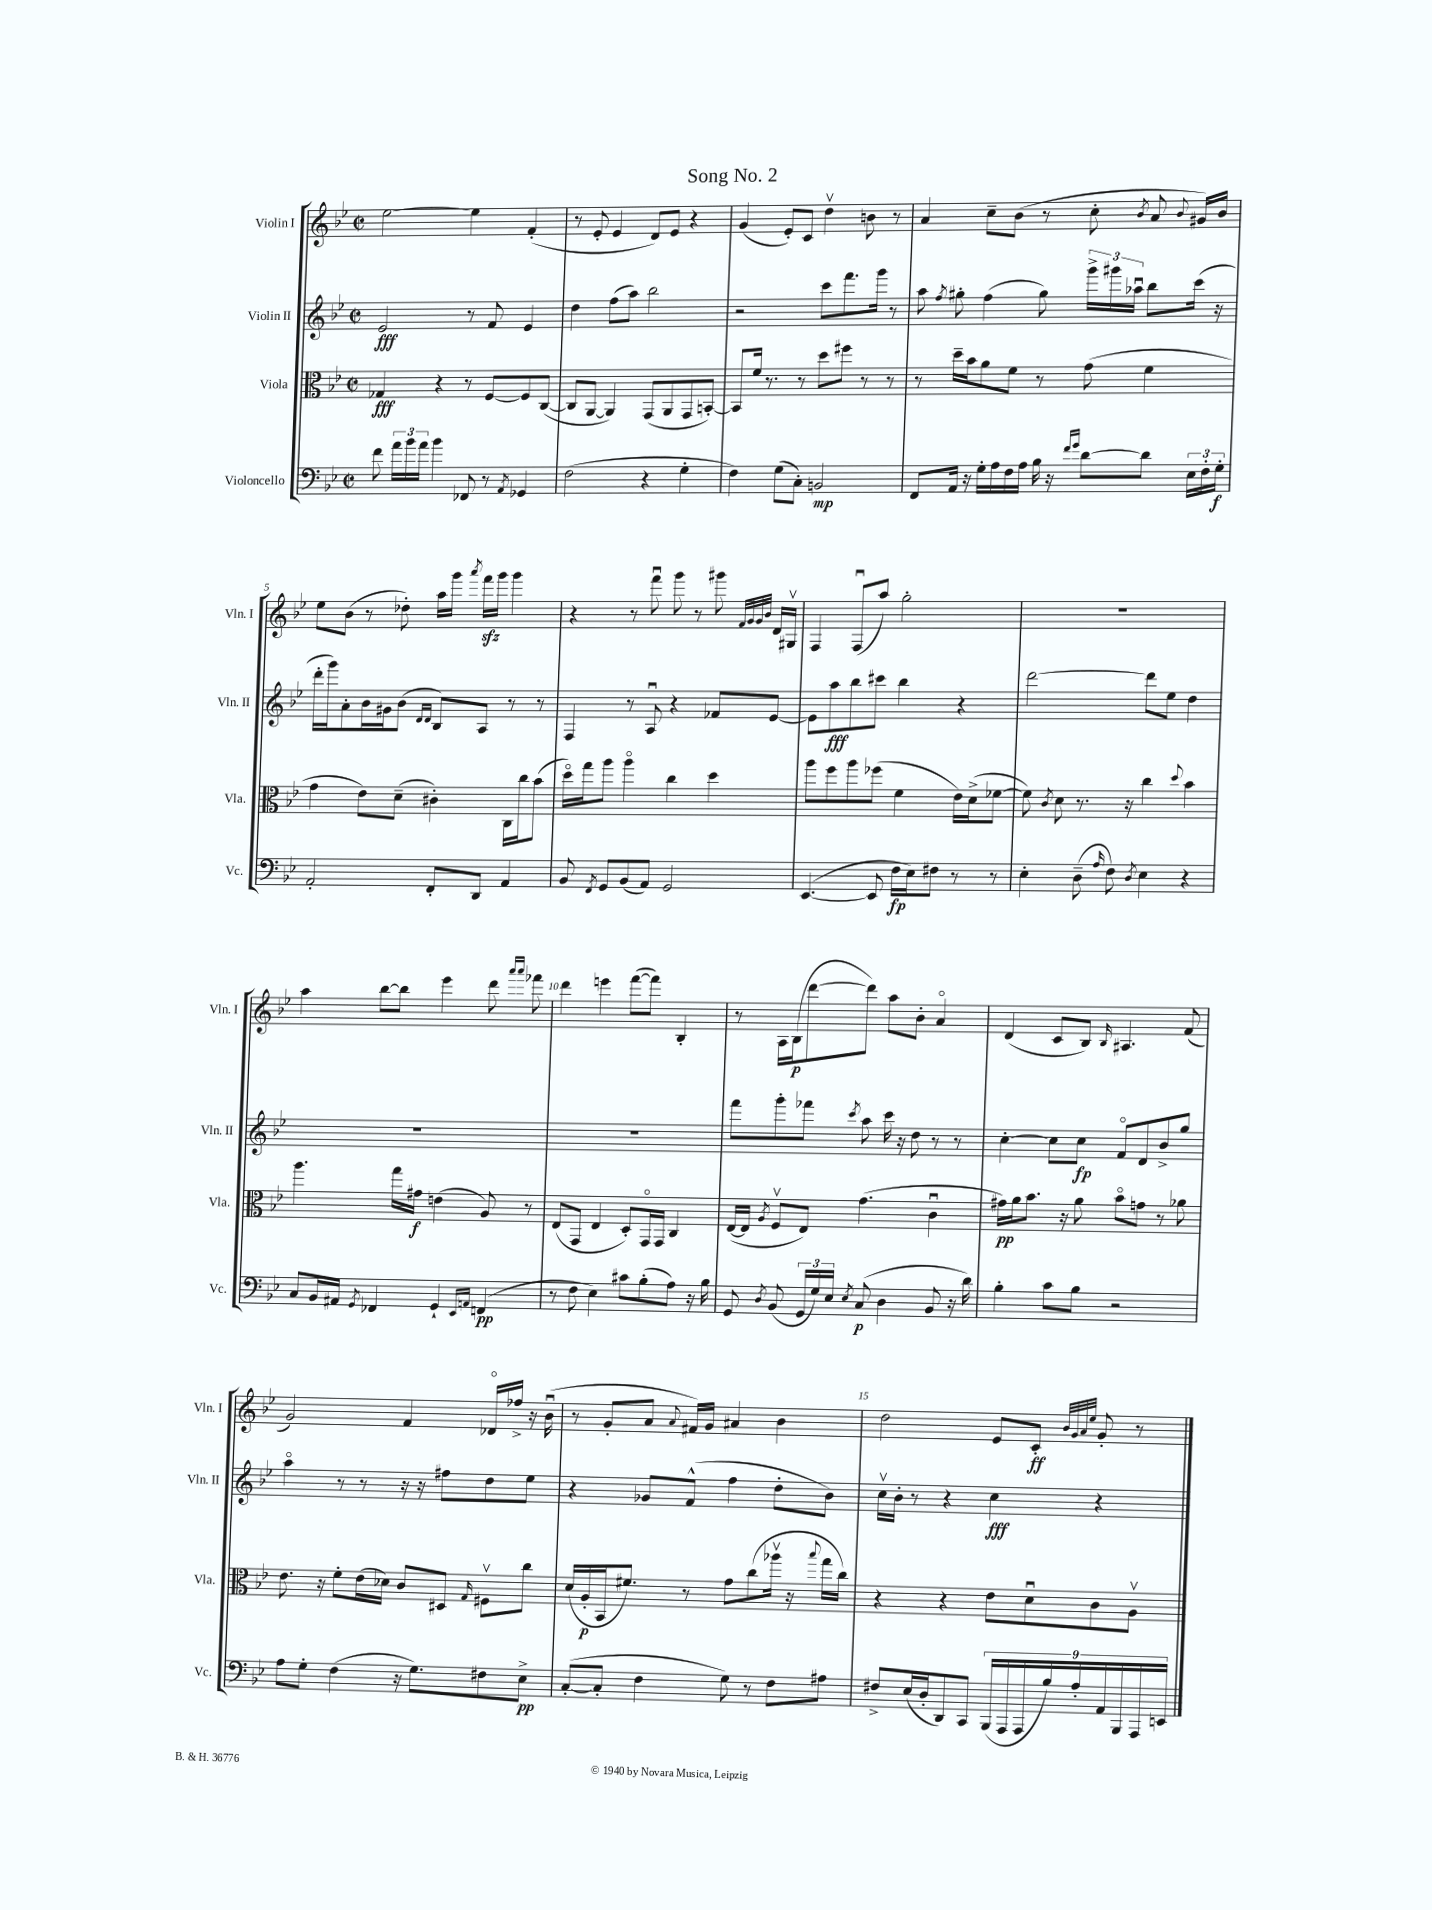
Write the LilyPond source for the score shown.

\header { title = "Song No. 2" }
<<
\new StaffGroup <<
\new Staff = "s0" \with { instrumentName = "Violin I" shortInstrumentName = "Vln. I" } {
    \clef treble \key bes \major \defaultTimeSignature \time 2/2
    \autoBeamOff ees''2~ ees''4 f'4-.( |
    r8 ees'8-. ees'4 d'8[) ees'8] r4 |
    g'4( ees'8[-.) c'8] d''4\upbow b'8 r8 |
    a'4 c''8[-- bes'8]( r8 c''8-. \acciaccatura { bes'8 } a'8 \appoggiatura { bes'8 } gis'16[) bes'16] |
    ees''8[ bes'8]( r8 des''8-.) a''16[ g'''16] \acciaccatura { a'''8 } f'''16[\sfz g'''16] g'''4 |
    r4 r8 f'''8\downbow g'''8 r8 gis'''8 \grace { f'32[ g'32 g'32 bes'32] } d'16[ gis16]\upbow |
    f4 f8[\downbow( a''8]) g''2-. |
    R1 |
    a''4 bes''8[~ bes''8] ees'''4 d'''8 \grace { a'''16[ a'''16] } fes'''8 |
    d'''4 e'''4 f'''8[~( f'''8]) bes4-. |
    r8 a16[ bes16\p( d'''8~ d'''8]) a''8[ bes'8]-. a'4\flageolet |
    d'4( c'8[ bes8]) \grace { bes16 } ais4. f'8( |
    g'2) f'4 des'16[\flageolet fes''16]-> r16 bes'16\downbow( |
    r8 g'8[-. a'8] \appoggiatura { a'8 } fis'16[) g'16] ais'4 bes'4 |
    d''2 ees'8[ c'8]-.\ff \grace { bes'32[ g'32 a'32 ees''32] } g'8-. r8 \bar "|." |
}
\new Staff = "s1" \with { instrumentName = "Violin II" shortInstrumentName = "Vln. II" } {
    \clef treble \key bes \major \defaultTimeSignature \time 2/2
    \autoBeamOff ees'2\fff r8 f'8 ees'4 |
    d''4 f''8[( a''8]) bes''2 |
    r2 c'''8[ f'''8. g'''16] r8 |
    a''8 \acciaccatura { f''8 } gis''8-. f''4( gis''8) \tuplet 3/2 { g'''16[-> gis'''16 aes''16]\downbow } bes''8[ c'''16]( r16 |
    d'''16[-. g'''16) a'8-. bes'16 gis'16 bes'8]( \grace { d'16[ d'16] } bes8[) a8] r8 r8 |
    f4 r8 a8\downbow r4 fes'8[ ees'8]~ |
    ees'8[ a''8\fff bes''8 cis'''8] bes''4 r4 |
    d'''2~ d'''8[ ees''8] d''4 |
    R1 |
    R1 |
    f'''8[ g'''8-. fes'''8] \acciaccatura { c'''8 } a''8 c'''16 r16 d''8 r8 r8 |
    c''4~-. c''8[ c''8]\fp f'8[\flageolet d'8 bes'8-> g''8] |
    a''4\flageolet r8 r8 r16 r16 fis''8[ d''8 ees''8] |
    r4 ges'8[ f'8]-^( f''4 d''8[-. bes'8]) |
    c''16[\upbow bes'16]-. r8 r4 c''4\fff r4 \bar "|." |
}
\new Staff = "s2" \with { instrumentName = "Viola" shortInstrumentName = "Vla." } {
    \clef alto \key bes \major \defaultTimeSignature \time 2/2
    \autoBeamOff ges4\fff r4 r8 f8[~ f8 c8]~( |
    c8[ a,8]~ a,4) g,8[( a,8 g,8 b,8]~-.) |
    b,8[ f'16] r8. r8 d''8[ fis''8] r8 r8 |
    r8 d''16[-- bes'16 a'8 f'8] r8 g'8( f'4 |
    g'4 ees'8[) d'8]--( cis'4-.) c16[ c''16 bes'8]( |
    d''16[\flageolet) g''16 a''8] a''4\flageolet c''4 d''4 |
    a''8[ f''8 a''8 fes''8]( f'4 ees'16[) d'16->( fes'8]~ |
    fes'8) \acciaccatura { c'8 } d'8 r8. r16 c''4 \appoggiatura { d''8 } bes'4 |
    a''4. g''16[ gis'16]\f e'4( a8) r8 |
    ees8[( g,8] ees4 d8[-.) g,16\flageolet g,16] c4 |
    ees16[~( ees16] \acciaccatura { a8 } f8[\upbow ees8]) g'4.( c'4\downbow |
    gis'16[\pp) a'16 bes'8.] r16 a'8 bes'8[\flageolet g'8] r8 aes'8 |
    ees'8. r16 f'8[-. ees'16( des'16]) c'8[ dis8] \grace { g16 } fis8[\upbow c''8] |
    d'16[( a16-.\p bes,16 fis'8.]) r8 g'8[ c''8( aes''16]\upbow r16 \appoggiatura { bes''8 } g''16[ c''16]) |
    r4 r4 ees'8[ d'8\downbow c'8 a8]\upbow \bar "|." |
}
\new Staff = "s3" \with { instrumentName = "Violoncello" shortInstrumentName = "Vc." } {
    \clef bass \key bes \major \defaultTimeSignature \time 2/2
    \autoBeamOff f'8 \tuplet 3/2 { a'16[ bes'16 a'16] } bes'4 fes,8 r8 \acciaccatura { a,8 } ges,4 |
    f2( r4 g4-. |
    f4) g8[( c8]-.) b,2\mp |
    f,8[ a,16] r16 g16[-. a16 f16 a16] bes16 r16 \grace { f'16[ g'16] } d'8[~ d'8] \tuplet 3/2 { ees16[ f16-. g16]-.\f } |
    a,2-. f,8[-. d,8] a,4 |
    bes,8 \acciaccatura { f,8 } g,8[ bes,8( a,8]) g,2 |
    ees,4.~( ees,8 f16[\fp ees16) fis8] r8 r8 |
    ees4-. d8--( \grace { a16 } f8) \acciaccatura { d8 } ees4 r4 |
    c8[ bes,16 ais,16] \acciaccatura { g,8 } fes,4 g,4-! \grace { ees,16[ a,16] } f,4\pp( |
    r8 f8 ees4) cis'8[ bes8-.( a8]) r16 bes16 |
    g,8 \acciaccatura { d8 } bes,8( \tuplet 3/2 { g,16[ g16) ees16] } \acciaccatura { ees8 } c8\p( d4 bes,8 r16 d'16) |
    bes4-. c'8[ bes8] r2 |
    a8[ g8]-. f4( r16 g8.[) fis8 ees8]->\pp |
    c8[~-.( c8]-. f4 g8) r8 f8[ ais8] |
    fis8[-> ees16( d16-. d,8) c,8] \tuplet 9/8 { bes,,16[( a,,16 a,,16 bes16) a16-. a,16 bes,,16 a,,16 e,16] } \bar "|." |
}
>>
>>
\layout { \context { \Score \override BarNumber.break-visibility = ##(#f #t #t) barNumberVisibility = #(every-nth-bar-number-visible 5) } }
